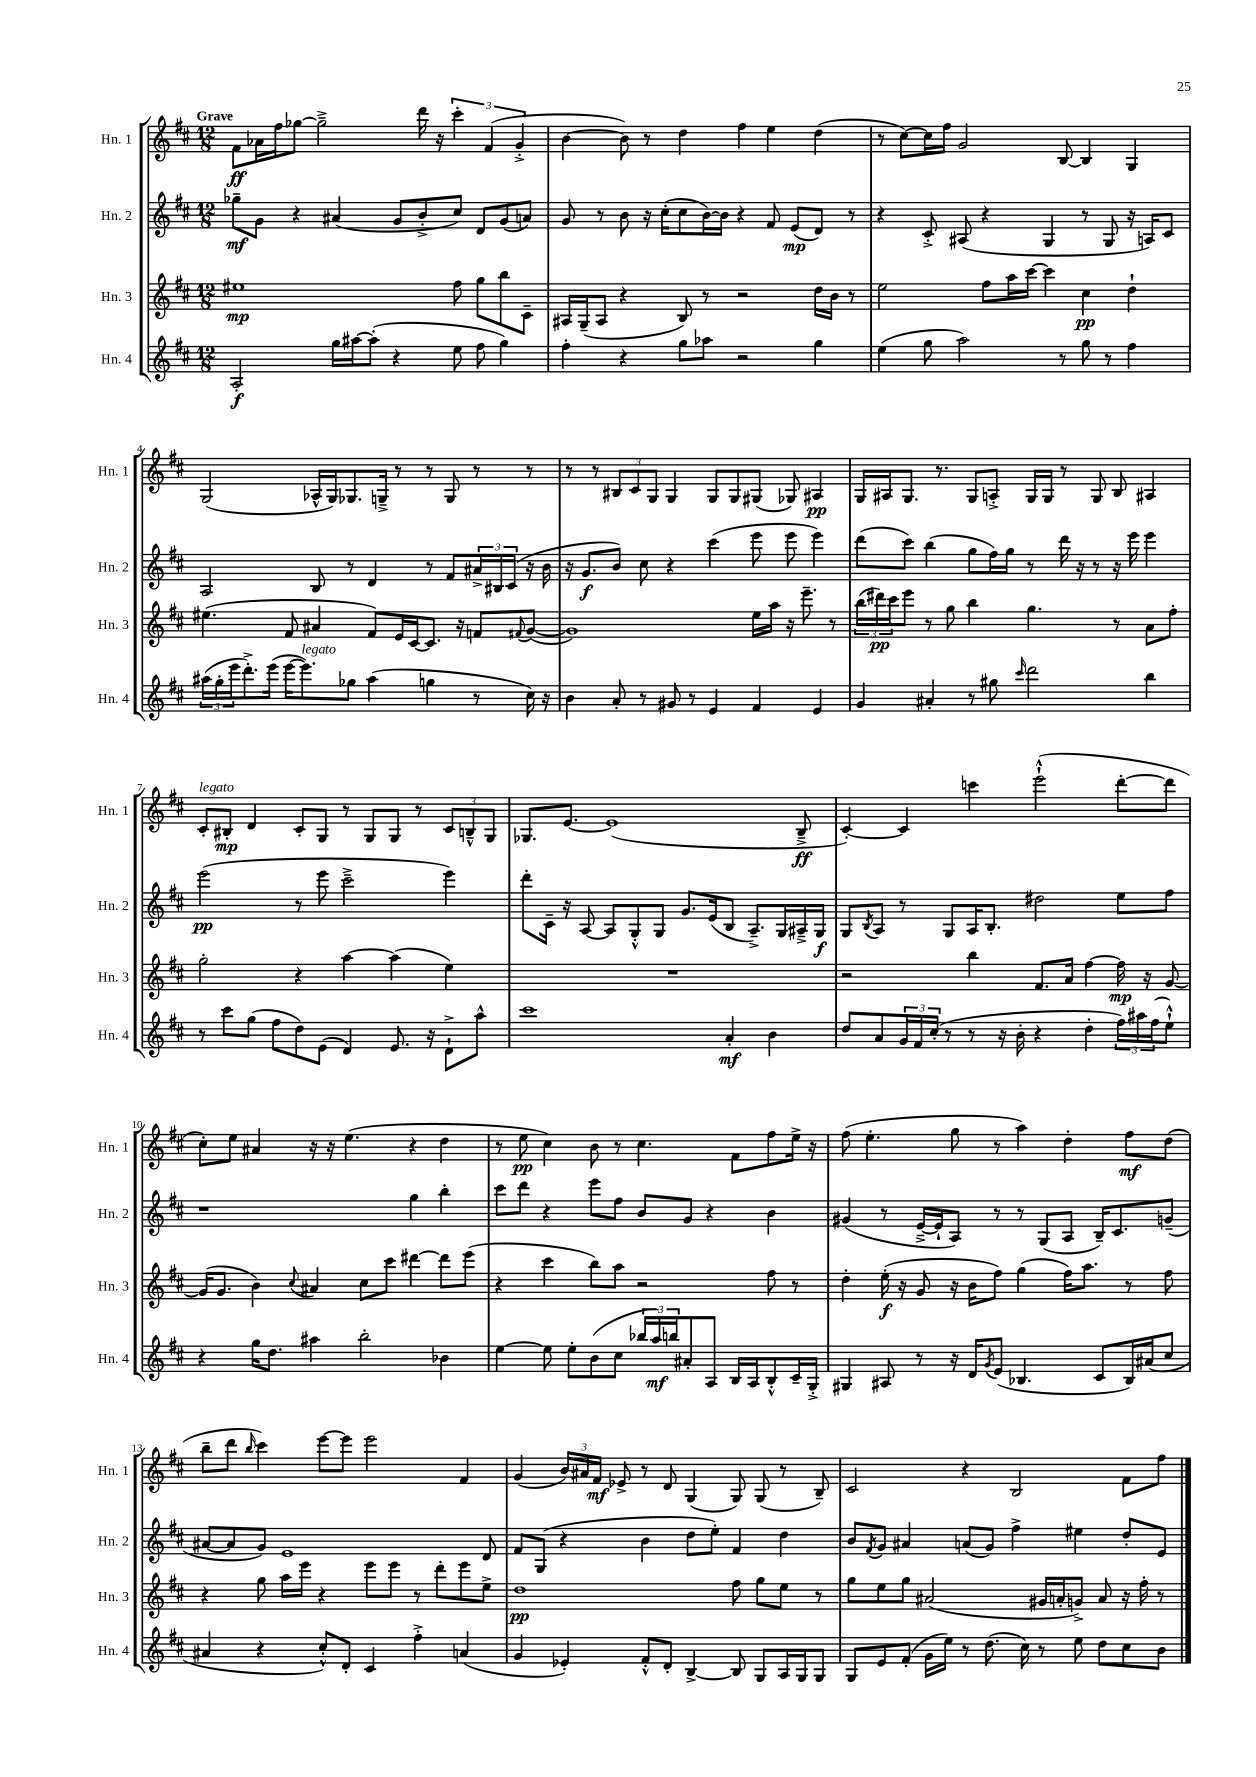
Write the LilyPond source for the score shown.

<<
\new StaffGroup <<
\new Staff = "s0" \with { instrumentName = "Hn. 1" shortInstrumentName = "Hn. 1" } {
    \clef treble \key d \major \numericTimeSignature \time 12/8 \tempo "Grave"
    fis'8\ff aes'16 fis''16 ges''8~ ges''2---> d'''16 r16 \tuplet 3/2 { cis'''4-. fis'4( g'4-.-> } |
    b'4~ b'8) r8 d''4 fis''4 e''4 d''4( |
    r8 cis''8~) cis''16 fis''16 g'2 b8~ b4 g4 |
    g2( aes16-^ g16) ges8. g16---> r8 r8 g8 r8 r8 |
    r8 r8 \tuplet 3/2 { bis8 cis'8 g8 } g4 g8 g8 gis8( ges8) ais4\pp |
    g16 ais16 g8. r8. g8 a8-.-> g16 g16 r8 g8 b8 ais4 |
    cis'8-.^\markup { \italic "legato" } bis8-.\mp d'4 cis'8-. g8 r8 g8 g8 r8 \tuplet 3/2 { cis'8 b8---^ g8 } |
    ges8. e'8.~ e'1( b8--->\ff |
    cis'4~-.) cis'4 c'''4 e'''2-!-^( d'''8~-. d'''8 |
    cis''8-.) e''8 ais'4 r16 r16 e''4.( r4 d''4 |
    r8 e''8\pp cis''4) b'8 r8 cis''4. fis'8 fis''8 e''16-> r16 |
    fis''8( e''4.-. g''8 r8 a''4) d''4-. fis''8\mf d''8( |
    b''8-- d'''8 \grace { b''16 } cis'''4) e'''8~ e'''8 e'''2 fis'4 |
    g'4( \tuplet 3/2 { b'16) ais'16 fis'16\mf } ees'8-> r8 d'8 g4( g8) g8( r8 b8--) |
    cis'2 r4 b2 fis'8 fis''8 \bar "|." |
}
\new Staff = "s1" \with { instrumentName = "Hn. 2" shortInstrumentName = "Hn. 2" } {
    \clef treble \key d \major \numericTimeSignature \time 12/8
    ges''8--\mf g'8 r4 ais'4( g'8 b'8-.-> cis''8) d'8 g'8( a'8) |
    g'8 r8 b'8 r16 cis''16-.( cis''8 b'16~) b'16 r4 fis'8 e'8\mp( d'8) r8 |
    r4 cis'8-.-> ais8( r4 g4 r8 g8 r16 a16) cis'8 |
    a2 b8 r8 d'4 r8 fis'8 \tuplet 3/2 { ais'16-> bis16 cis'16( } r16 b'16 |
    r16 g'8.\f b'8) cis''8 r4 cis'''4( e'''8 e'''8 e'''4) |
    d'''8( cis'''8) b''4( g''8 fis''16) g''16 r8 d'''16 r16 r8 r16 e'''16 e'''4 |
    e'''2\pp( r8 e'''8 cis'''2---> e'''4) |
    d'''8-. cis'16-- r16 a8~ a8 g8-.-^ g8 g'8. e'16( b8 a8.--->) g16 ais16---> g16\f |
    g8 \acciaccatura { b8 } a8 r8 g8 a16 b8.-. dis''2 e''8 fis''8 |
    r1 g''4 b''4-. |
    cis'''8 d'''8 r4 e'''8 fis''8 b'8 g'8 r4 b'4 |
    gis'4( r8 e'16~---> e'16-! a8) r8 r8 g8( a8 b16--) cis'8. g'8--( |
    ais'8~ ais'8 g'8) e'1 d'8 |
    fis'8 g8( r4 b'4 d''8 e''8-.) fis'4 d''4 |
    b'8 \acciaccatura { fis'8 } g'8 ais'4 a'8( g'8) fis''4-> eis''4 d''8-. e'8 \bar "|." |
}
\new Staff = "s2" \with { instrumentName = "Hn. 3" shortInstrumentName = "Hn. 3" } {
    \clef treble \key d \major \numericTimeSignature \time 12/8
    eis''1\mp fis''8 g''8 b''8 cis'8-- |
    ais16 g16--( ais8 r4 b8) r8 r2 d''16 b'16 r8 |
    e''2 fis''8 a''16 cis'''16~ cis'''4 cis''4\pp d''4-! |
    eis''4.( fis'8 ais'4 fis'8) e'16 cis'16~ cis'8. r16 f'8 \appoggiatura { fis'8 } g'8~( |
    g'1) e''16 a''16 r16 e'''8.-- r8 |
    \tuplet 3/2 { b''16( dis'''16\pp) cis'''16 } e'''8 r8 g''8 b''4 g''4. r8 a'8 fis''8-. |
    g''2-. r4 a''4~ a''4( e''4) |
    R1. |
    r2 b''4 fis'8. a'16 fis''4~ fis''16\mp r16 g'8~ |
    g'16( g'8. b'4) \appoggiatura { cis''8 } ais'4 cis''8 cis'''8 dis'''4~ dis'''8 e'''8( |
    r4 cis'''4 b''8) a''8 r2 fis''8 r8 |
    d''4-. e''16-.\f( r16 g'8 r16 b'16 fis''8) g''4( fis''16) a''8. r8 fis''8 |
    r4 g''8 a''16 e'''16 r4 e'''8 e'''8 r8 d'''8-. e'''8 e''8-> |
    d''1\pp fis''8 g''8 e''8 r8 |
    g''8 e''8 g''8 ais'2( gis'16 a'16-. g'8->) a'8 r16 fis''16-. r8 \bar "|." |
}
\new Staff = "s3" \with { instrumentName = "Hn. 4" shortInstrumentName = "Hn. 4" } {
    \clef treble \key d \major \numericTimeSignature \time 12/8
    a2-.\f g''16 ais''16~ ais''8-.( r4 e''8 fis''8 g''4) |
    fis''4-. r4 g''8 aes''8 r2 g''4 |
    e''4( g''8 a''2) r8 g''8 r8 fis''4 |
    \tuplet 3/2 { ais''16( g''16-. e'''16 } d'''8.-.->) e'''16( e'''16~ e'''8.^\markup { \italic "legato" }) ges''8 ais''4( g''4 r8 cis''16) r16 |
    b'4 a'8-. r8 gis'8 r8 e'4 fis'4 e'4 |
    g'4 ais'4-. r8 gis''8 \grace { cis'''16 } d'''2 b''4 |
    r8 cis'''8 g''8( fis''8 d''8) e'8( d'4) e'8. r16 d'8-!-> a''8-^ |
    cis'''1 a'4-.\mf b'4 |
    d''8 a'8 \tuplet 3/2 { g'16 fis'16 cis''16-.( } r8 r8 r16 b'16-. r4 d''4-. \tuplet 3/2 { fis''16) ais''16 fis''16( } e''8-!-^) |
    r4 g''16 d''8. ais''4 b''2-. bes'4 |
    e''4~ e''8 e''8-. b'8( cis''8 \tuplet 3/2 { bes''16 a''16\mf) b''16 } ais'8-. a8 b16 a16 b8-.-^ cis'16-- g16-.-> |
    gis4 ais8 r8 r16 d'16 \acciaccatura { g'8 } e'8( bes4. cis'8 bes16) ais'16( cis''8 |
    ais'4 r4 cis''8-.-^) d'8-. cis'4 fis''4-.-> a'4( |
    g'4 ees'4-.) fis'8-.-^ d'8-. b4~-> b8 g8 a16 g16 g8 |
    g8 e'8 fis'8-.( g'16 e''16) r8 d''8.( cis''16) r8 e''8 d''8 cis''8 b'8 \bar "|." |
}
>>
>>
